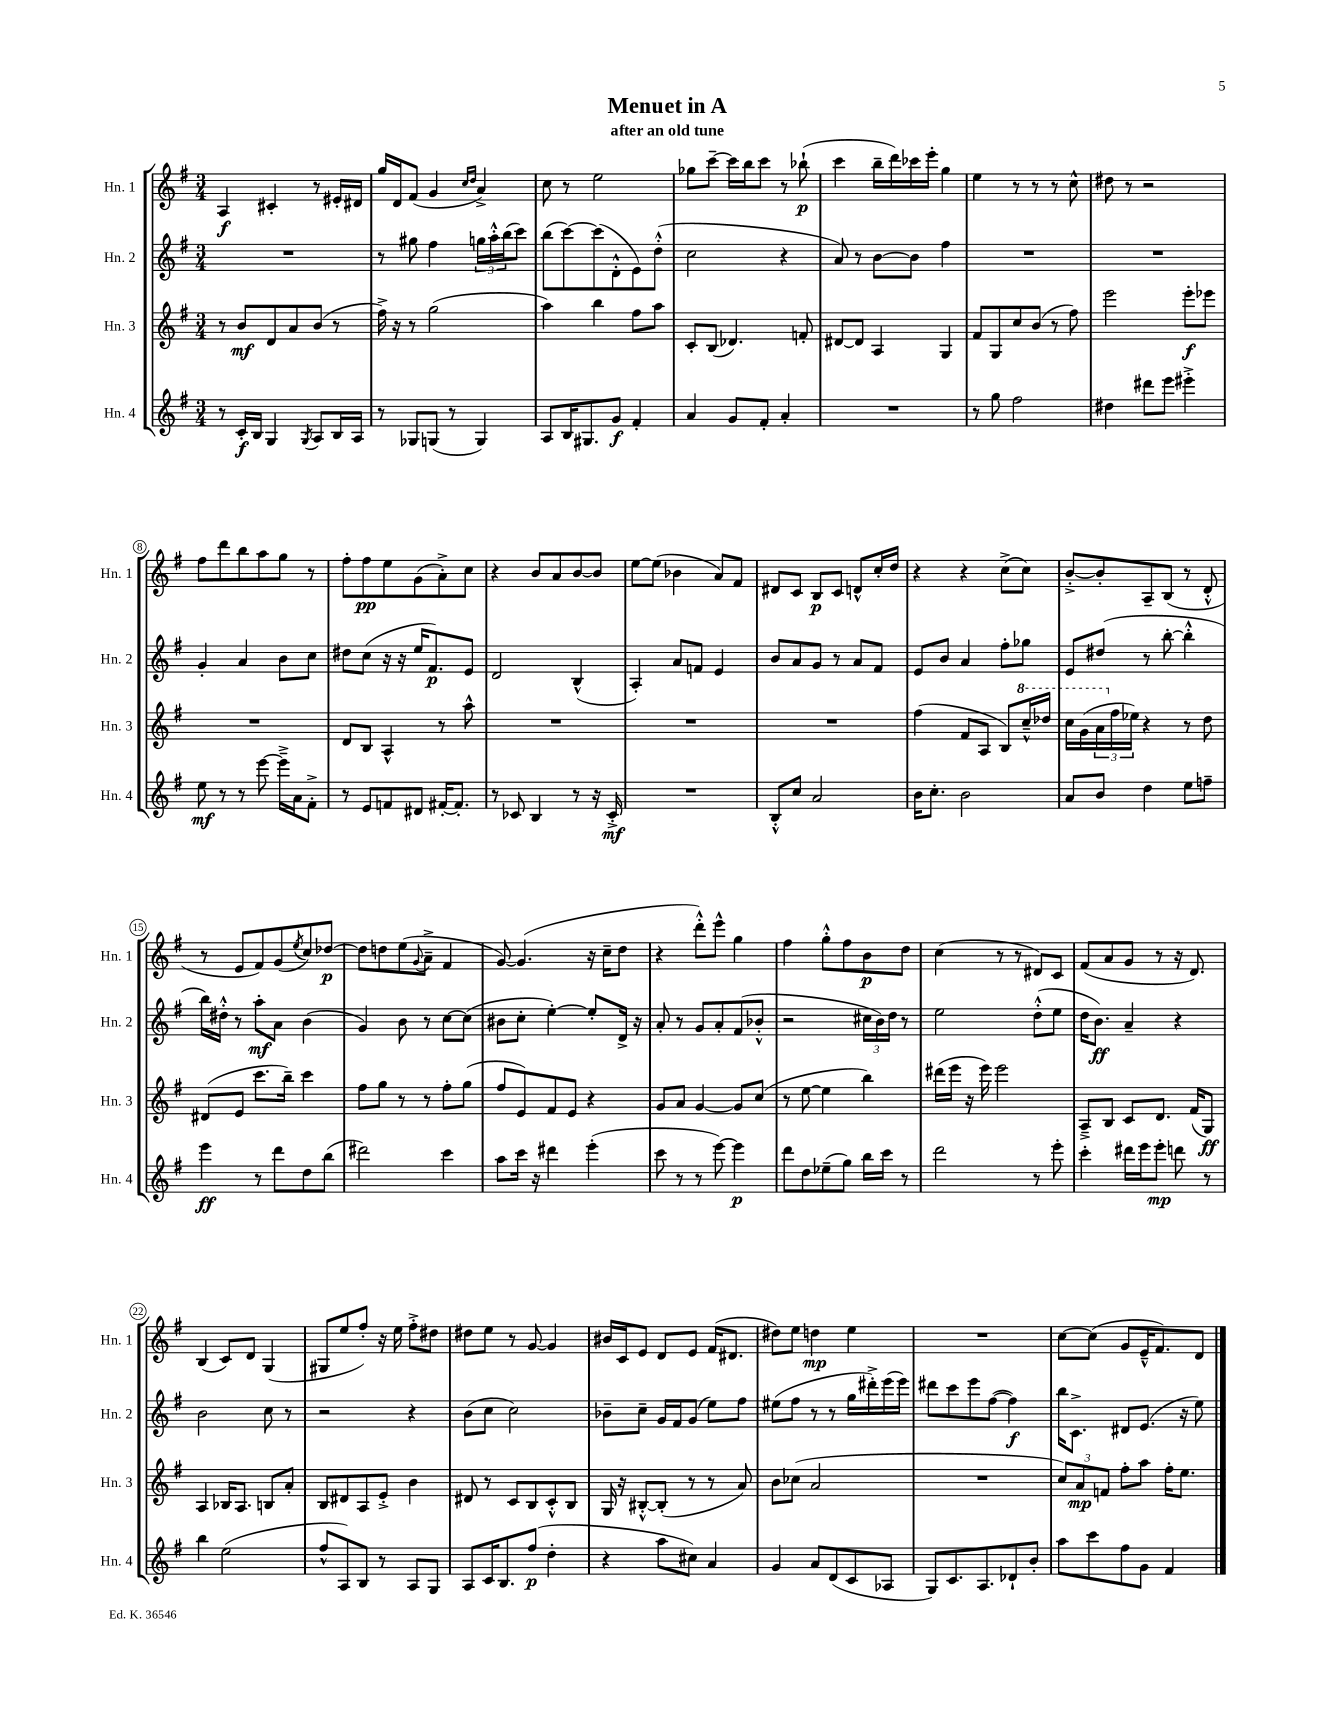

**kern	**kern	**kern	**kern
*staff4	*staff3	*staff2	*staff1
*clefG2	*clefG2	*clefG2	*clefG2
*k[f#]	*k[f#]	*k[f#]	*k[f#]
*M3/4	*M3/4	*M3/4	*M3/4
8r	8r	2.r	4A/
16c'/LL	8b/L	.	.
16B/JJ	.	.	.
4G/	8d/	.	4c#'/
.	8a/	.	.
8qG/	.	.	.
8A/L	(8b/J	.	8r
16B/L	8r	.	16e#'/LL
16A/JJ	.	.	16d#/JJ
=	=	=	=
8r	16ff#^\)	8r	16gg/LL
.	16r	.	16d/J
8G-/L	8r	8gg#\	(8f#/J
(8G/J	(2gg\	4ff#\	4g/
8r	.	.	.
.	.	.	16qqcc/LL
.	.	.	16qqdd/JJ
4G/)	.	24gg\LL	4a^/)
.	.	24aa'^^\	.
.	.	(24bb\J	.
.	.	8ccc\J)	.
=	=	=	=
8A/L	4aa\)	(8bb\L	8cc\
16B/K	.	[8ccc\)	8r
8.G#/	.	.	.
.	4bb\	(8ccc\]	2ee\
8g/J	.	8d'^^\	.
4f#'/	8ff#\L	8e\)	.
.	8aa\J	(8dd'^^\J	.
=	=	=	=
4a/	8c'/L	2cc\	8gg-\L
.	(8B/J	.	[8ccc~\J
8g/L	4.d-/)	.	16ccc\]LL
.	.	.	16bb\J
8f#'/J	.	.	8ccc\J
4a'/	.	4r	8r
.	8f'/	.	(8bb-`\
=	=	=	=
2.r	[8d#/L	8a/)	4ccc\
.	8d#/]J	8r	.
.	4A/	[8b\L	16bb~\LL
.	.	.	16ddd\)
.	.	8b\]J	16ccc-\
.	.	.	16eee'\JJ
.	4G/	4ff#\	4gg\
=	=	=	=
8r	8f#/L	2.r	4ee\
8gg\	8G/	.	.
2ff#\	8cc/	.	8r
.	(8b/J	.	8r
.	8r	.	8r
.	8ff#\)	.	8cc^^\
=	=	=	=
4dd#\	2eee\	2.r	8dd#\
.	.	.	8r
8ddd#\L	.	.	2r
8eee\J	.	.	.
4eee#'^\	8eee'\L	.	.
.	8eee-\J	.	.
=	=	=	=
8ee\	2.r	4g'/	8ff#\L
8r	.	.	8ddd\
8r	.	4a/	8bb\
[8eee\	.	.	8aa\
16eee~^\]LL	.	8b\L	8gg\J
16a\J	.	.	.
8f#'^\J	.	8cc\J	8r
=	=	=	=
8r	8d/L	8dd#\L	8ff#'\L
8e/L	8B/J	(8cc\J	8ff#\
8f/	4A^^/	16r	8ee\
.	.	16r	.
8d#/J	.	16ee/LK	(8g\
.	.	8.f#/)	.
[16f#'/LK	8r	.	8a'^\)
8.f#'/]J	.	.	.
.	8aa^^\	8e/J	8cc\J
=	=	=	=
8r	2.r	2d/	4r
8c-/	.	.	.
4B/	.	.	8b/L
.	.	.	8a/
8r	.	(4B^^/	[8b/
16r	.	.	8b/]J
16c-'^/	.	.	.
=	=	=	=
2.r	2.r	4A'/)	[8ee\L
.	.	.	(8ee\]J
.	.	8a/L	4b-\
.	.	8f/J	.
.	.	4e/	8a/L)
.	.	.	8f#/J
=	=	=	=
8B'^^/L	2.r	8b/L	8d#/L
8cc/J	.	8a/	8c/J
2a/	.	8g/J	8B/L
.	.	8r	8c/J
.	.	8a/L	8d^^/L
.	.	8f#/J	16cc'/L
.	.	.	16dd/JJ
=	=	=	=
16b\LK	(4ff#\	8e/L	4r
8.cc'\J	.	.	.
.	.	8b/J	.
2b\	8f#/L	4a/	4r
.	8A/J	.	.
.	8B/L)	8ff#'\L	(8cc^\L
.	16ccc~^^/L	8gg-\J	8cc\J)
.	16ddd-/JJ	.	.
=	=	=	=
8a/L	16ccc\LL	8e/L	[8b'^/L
.	(16gg\	.	.
8b/J	24aa\	(8dd#/J	8b'/]
.	24ff#\	.	.
.	24ee-\JJ)	.	.
4dd\	4r	8r	8A~/
.	.	[8bb'\	(8B/J
8ee\L	8r	4bb'^^\]	8r
8ff~\J	8dd\	.	8d'^^/
=	=	=	=
4eee\	(8d#/L	16bb\LL)	8r
.	.	16dd#'^^\JJ	.
.	8e/J	8r	8e/L
8r	8.ccc\L	8aa'\L	8f#/)
8ddd\L	.	8a\J	(8g/
.	16bb~\Jk)	.	.
.	.	.	8qee/
8dd\	4ccc\	(4b\	8cc/)
(8bb\J	.	.	[8dd-/J
=	=	=	=
2ddd#\)	8ff#\L	4g/)	8dd-\]L
.	8gg\J	.	8dd\
.	8r	8b\	(8ee\
.	.	.	8qqg/
.	8r	8r	8a~^\J
4ccc\	8ff#'\L	[8cc\L	4f#/
.	(8gg\J	(8cc\]J	.
=	=	=	=
8aa\L	8ff#/L	8b#\L	[8g/)
16ccc\Jk	8e/)	8cc'\J	(4.g/]
16r	.	.	.
4ddd#\	8f#/	[4ee'\)	.
.	8e/J	.	.
(4eee'\	4r	8ee'/]L	16r
.	.	.	16cc~\LK
.	.	16d^/Jk	8dd\J
.	.	16r	.
=	=	=	=
8ccc\	8g/L	8a'/	4r
8r	8a/J	8r	.
8r	[4g/	8g/L	8ddd'^^\L)
[8eee\)	.	8a'/	8eee^^\J
4eee\]	8g/]L	(8f#/	4gg\
.	(8cc/J	8b-'^^/J	.
=	=	=	=
8ddd\L	8r	2r	4ff#\
8dd\	[8ee\	.	.
(8ee-~\	4ee\]	.	8gg'^^\L
8gg\J)	.	.	8ff#\
16bb\LL	4bb\)	24cc#\LL	8b\
.	.	24b\)	.
16ccc\JJ	.	.	.
.	.	24dd\JJ	.
8r	.	8r	8dd\J
=	=	=	=
2ddd\	(16ddd#\LL	2ee\	(4cc\
.	16eee\JJ	.	.
.	16r	.	.
.	16eee\)	.	.
.	2eee\	.	8r
.	.	.	8r
8r	.	(8dd'^^\L	8d#/L)
8eee'\	.	8ee\J	8c/J
=	=	=	=
4ccc'\	8A~^/L	16dd\LK	(8f#/L
.	.	8.b\J)	.
.	8B/J	.	8a/
16ddd#\LL	8c/L	4a~/	8g/J
16eee\J	.	.	.
8eee'\J	8.d/J	.	8r
8ddd\	.	4r	16r
.	(16f#/LK	.	8.d/)
8r	8G/J)	.	.
=	=	=	=
4bb\	4A/	2b\	(4B/
(2ee\	16B-/LK	.	8c/L)
.	8.A/J	.	.
.	.	.	8d/J
.	8B/L	8cc\	(4G/
.	8a'/J	8r	.
=	=	=	=
8ff#^^/L	8B/L	2r	8G#/L
8A/)	8d#/	.	8ee/
8B/J	8A/	.	8ff#'/J)
8r	8e'^/J	.	16r
.	.	.	16ee\
8A/L	4b\	4r	8ff#'^\L
8G/J	.	.	8dd#\J
=	=	=	=
8A/L	8d#/	(8b\L	8dd#\L
16c/K	8r	8cc\J	8ee\J
8.B/	.	.	.
.	8c/L	2cc\)	8r
(8ff#/J	8B/	.	[8g/
4dd'\	8c'^^/	.	4g/]
.	8B/J	.	.
=	=	=	=
4r	16G/	8b-~\L	16b#/LL
.	16r	.	16c/J
.	[8B#'^^/L	8cc~\J	8e/J
8aa\L	(8B#'/]J	16g/LL	8d/L
.	.	16f#/J	.
8cc#\J)	8r	(8g/J	8e/J
4a/	8r	8ee\L)	(16f#/LK
.	.	.	8.d#/J
.	8a/)	8ff#\J	.
=	=	=	=
4g/	8b\L	(8ee#\L	8dd#\L)
.	(8cc-\J	8ff#\J	8ee\J
8a/L	2a/	8r	4dd\
(8d/	.	8r	.
8c/	.	16gg\LL	4ee\
.	.	16ddd#'^\)	.
8A-/J	.	(16eee\	.
.	.	16eee\JJ)	.
=	=	=	=
8G/L)	2.r	8ddd#\L	2.r
8.c/	.	8ccc\	.
.	.	8eee\	.
8.A/	.	.	.
.	.	([8ff#\J	.
8d-`/	.	4ff#\])	.
8b'/J	.	.	.
=	=	=	=
8aa\L	12cc/L)	16bb\LK	[8cc\L
.	.	8.c^\J	.
.	12a/	.	.
8ccc\	.	.	(8cc\]J
.	12f/J	.	.
8ff#\	8ff#'\L	8d#/L	8g/L
8g\J	8aa\J	(8.e/J	16e~^^/K
.	.	.	8.f#/)
4f#/	16ff#'\LK	.	.
.	8.ee\J	16r	.
.	.	8ee\)	8d/J
==	==	==	==
*-	*-	*-	*-
